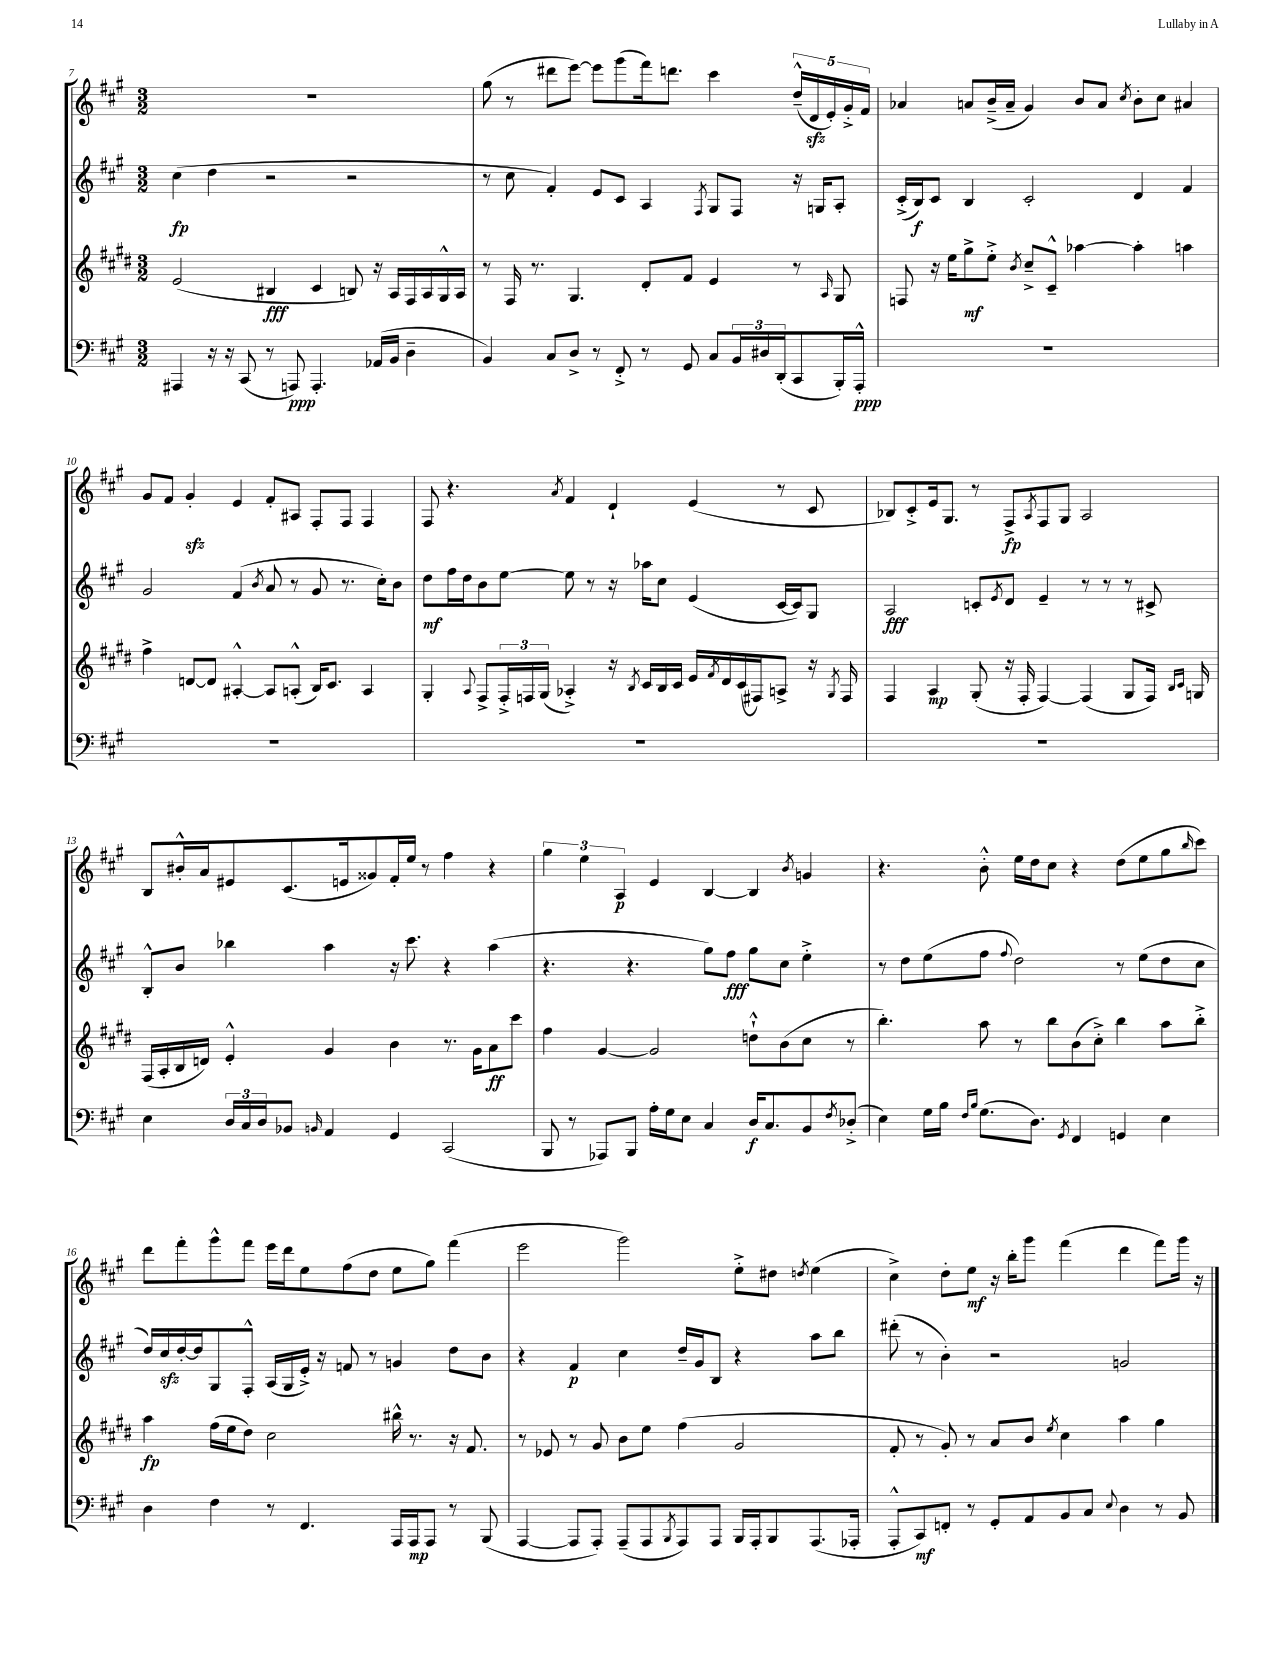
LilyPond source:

<<
\new StaffGroup <<
\new Staff = "s0" {
    \clef treble \key a \major \numericTimeSignature \time 3/2
    R1. |
    gis''8( r8 dis'''8 e'''8~) e'''8 gis'''8( fis'''16) d'''8. cis'''4 \tuplet 5/4 { d''16---^( d'16\sfz e'16-.) gis'16-.-> fis'16 } |
    aes'4 a'8 b'16--->( a'16-- gis'4) b'8 a'8 \acciaccatura { cis''8 } b'8-. cis''8 ais'4 |
    gis'8 fis'8 gis'4-.\sfz e'4 fis'8-. ais8 fis8-. fis8 fis4 |
    fis8 r4. \acciaccatura { a'8 } fis'4 d'4-! e'4( r8 cis'8 |
    bes8) cis'8-.-> e'16 gis8. r8 fis8->\fp \acciaccatura { a8 } fis8 gis8 a2 |
    b8 bis'16-.-^ a'16 eis'8 cis'8.( e'16 gisis'8) fis'16-. e''16 r8 fis''4 r4 |
    \tuplet 3/2 { gis''4 e''4 a4\p } e'4 b4~ b4 \acciaccatura { b'8 } g'4 |
    r4. b'8-.-^ e''16 d''16 cis''8 r4 d''8( e''8 gis''8 \grace { b''16 } cis'''8) |
    d'''8 fis'''8-. gis'''8-^ fis'''8 e'''16 d'''16 e''8 fis''8( d''8 e''8 gis''8) fis'''4( |
    e'''2 gis'''2) e''8-.-> dis''8 \acciaccatura { d''8 } e''4( |
    cis''4->) d''8-. e''8\mf r16 b''16-. gis'''8 fis'''4( d'''4 fis'''8) gis'''16 r16 \bar "|." |
}
\new Staff = "s1" {
    \clef treble \key a \major \numericTimeSignature \time 3/2
    cis''4\fp( d''4 r2 r2 |
    r8 cis''8 fis'4-.) e'8 cis'8 a4 \acciaccatura { fis8 } gis8 fis8 r16 g16 a8-. |
    cis'16-.->( b16\f) cis'8 b4 cis'2-. d'4 fis'4 |
    gis'2 fis'4( \acciaccatura { b'8 } a'8 r8 gis'8 r8. cis''16-.) b'8 |
    d''8\mf fis''16 d''16 b'8 e''8~ e''8 r8 r16 aes''16 cis''8 e'4( cis'16~ cis'16) gis8 |
    a2\fff c'8-. \acciaccatura { e'8 } d'8 e'4-- r8 r8 r8 cis'8-> |
    b8-.-^ b'8 bes''4 a''4 r16 cis'''8. r4 a''4( |
    r4. r4. gis''8) fis''8\fff gis''8 cis''8 e''4-.-> |
    r8 d''8 e''8( fis''8 \appoggiatura { fis''8 } d''2) r8 e''8( d''8 cis''8 |
    d''16) cis''16\sfz d''16~-. d''16 gis8 fis8-.-^ a16( gis16 e'16-.->) r16 f'8 r8 g'4 d''8 b'8 |
    r4 fis'4\p cis''4 d''16-- gis'16 b8 r4 a''8 b''8 |
    dis'''8-.( r8 b'4-.) r2 g'2 \bar "|." |
}
\new Staff = "s2" {
    \clef treble \key e \major \numericTimeSignature \time 3/2
    e'2( bis4\fff cis'4 b8) r16 a16 fis16 a16 gis16-^ a16 |
    r8 fis16 r8. gis4. dis'8-. fis'8 e'4 r8 \grace { a16 } gis8 |
    f8 r16 e''16 gis''8->\mf e''8-.-> \acciaccatura { b'8 } cis''8---> cis'8---^ aes''4~ aes''4-. a''4 |
    fis''4-> d'8~ d'8 ais4~-.-^ ais8 a8-.-^( b16) cis'8. a4 |
    gis4-. \appoggiatura { a8 } fis8-> \tuplet 3/2 { fis16-.-> f16 gis16( } aes4-.->) r16 \acciaccatura { b8 } cis'16 b16 cis'16 e'16 \acciaccatura { fis'8 } dis'16 cis'16( fis16) a8-> r16 \acciaccatura { gis8 } fis16 |
    fis4 a4\mp gis8-.( r16 fis16-. fis4~) fis4( gis8 fis16) \grace { b16 cis'16 } g16 |
    fis16( a16-. b16 d'16) e'4-.-^ gis'4 b'4 r8. gis'16 a'8\ff cis'''8 |
    fis''4 gis'4~ gis'2 d''8-!-^ b'8( cis''8 r8 |
    b''4.-.) a''8 r8 b''8 b'8( cis''8-.->) b''4 a''8 b''8-.-> |
    a''4\fp fis''16( e''16 dis''8) cis''2 bis''16-^ r8. r16 fis'8. |
    r8 ees'8 r8 gis'8 b'8 e''8 fis''4( gis'2 |
    fis'8-. r8 gis'8-.) r8 a'8 b'8 \acciaccatura { e''8 } cis''4 a''4 gis''4 \bar "|." |
}
\new Staff = "s3" {
    \clef bass \key a \major \numericTimeSignature \time 3/2
    ais,,4 r16 r16 cis,8( r8 a,,8\ppp) a,,4.-. aes,16( b,16 d4-- |
    b,4) cis8 d8-> r8 fis,8-.-> r8 gis,8 cis8 \tuplet 3/2 { b,16 dis16 d,16-.( } cis,8 b,,16-.) a,,16-.-^\ppp |
    R1. |
    R1. |
    R1. |
    R1. |
    e4 \tuplet 3/2 { d16 cis16 d16 } bes,8 \grace { b,16 } a,4 gis,4 cis,2( |
    b,,8 r8 aes,,8) b,,8 a16-. gis16 e8 cis4 d16\f cis8. b,8 \acciaccatura { fis8 } des8-.->( |
    e4) gis16 b16 \grace { fis16 b16 } gis8.( d8.) \acciaccatura { gis,8 } fis,4 g,4 e4 |
    d4 fis4 r8 fis,4. a,,16 a,,16\mp a,,8 r8 b,,8( |
    a,,4~ a,,8 a,,8-.) a,,8--( a,,8 \acciaccatura { b,,8 } a,,8) a,,8 b,,16 a,,16-. b,,8 a,,8.( aes,,16-. |
    a,,8-.-^ cis,8\mf) f,8-. r8 gis,8-. a,8 b,8 cis8 \appoggiatura { e8 } d4 r8 b,8 \bar "|." |
}
>>
>>
\layout { \context { \Score currentBarNumber = #7 } }
